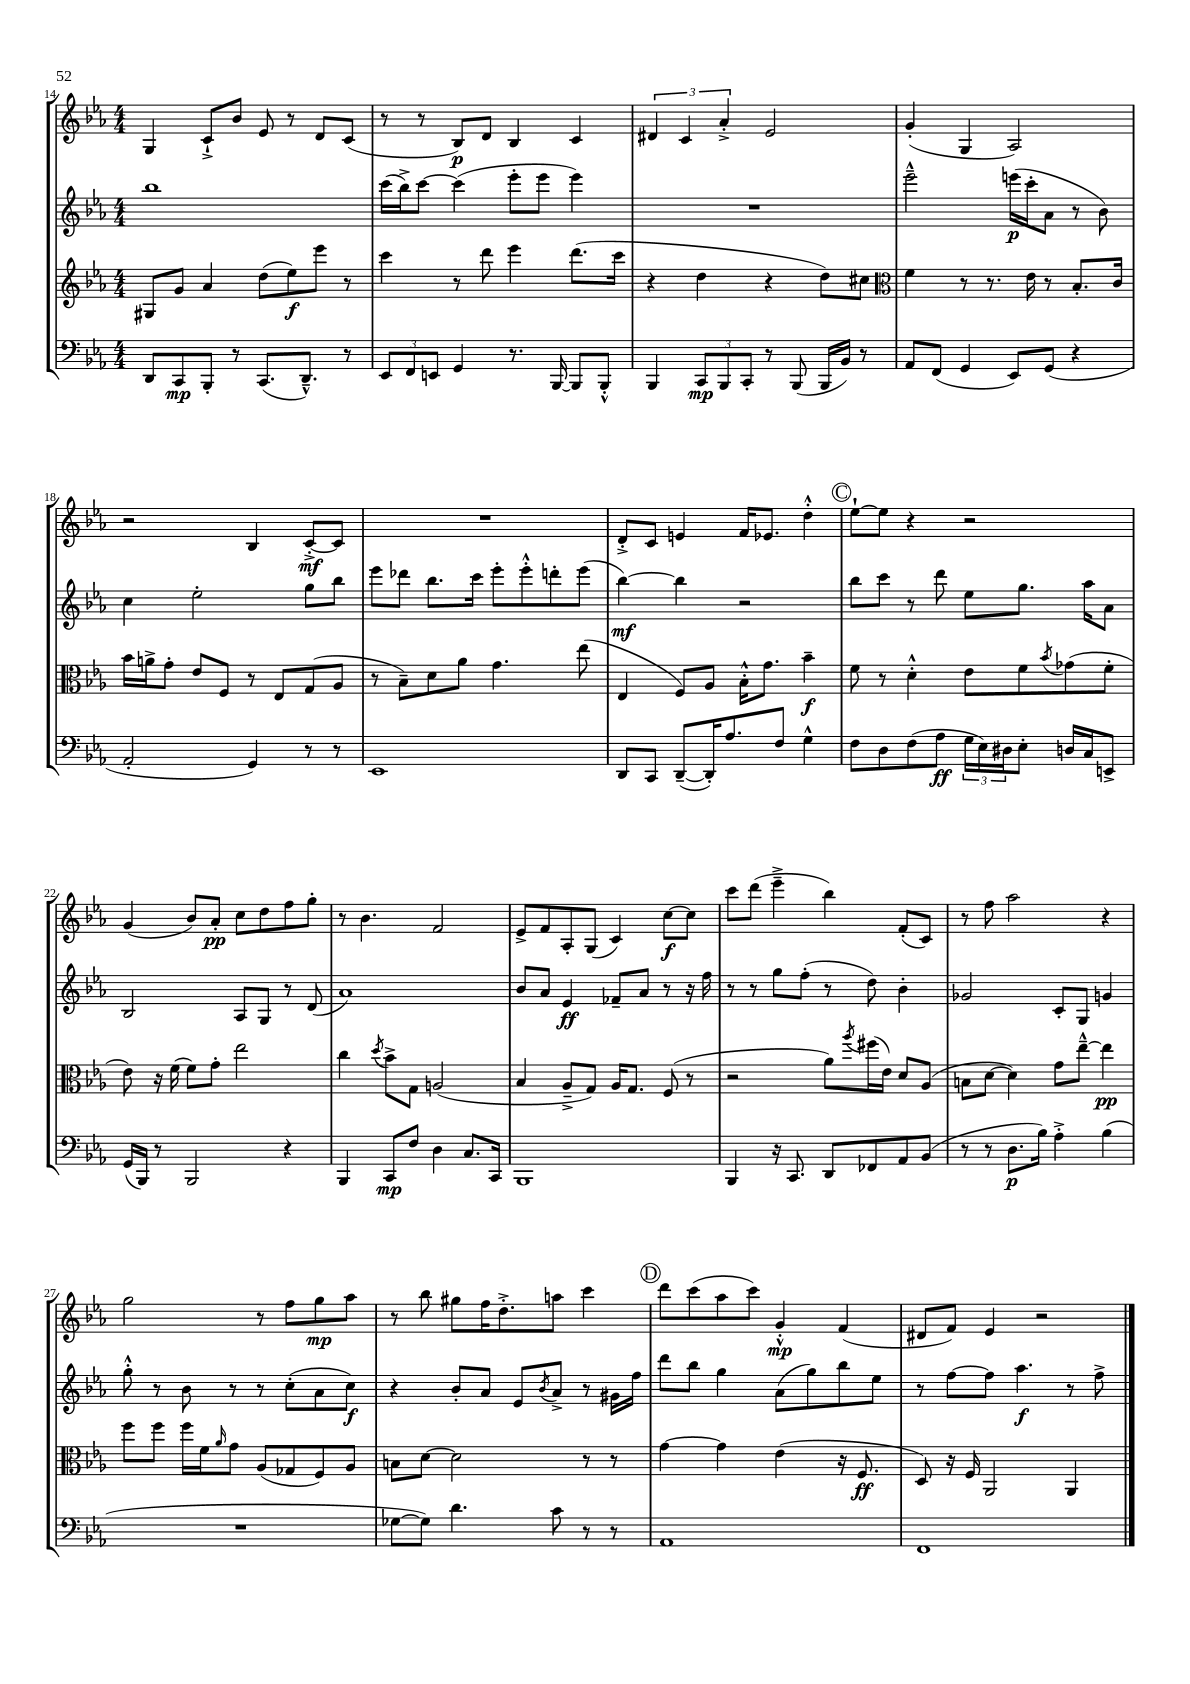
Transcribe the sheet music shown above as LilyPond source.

<<
\new StaffGroup <<
\new Staff = "s0" {
    \clef treble \key ees \major \numericTimeSignature \time 4/4
    g4 c'8-!-> bes'8 ees'8 r8 d'8 c'8( |
    r8 r8 bes8\p) d'8 bes4 c'4 |
    \tuplet 3/2 { dis'4 c'4 aes'4-.-> } ees'2 |
    g'4-.( g4 aes2) |
    r2 bes4 c'8~-.->\mf c'8 |
    R1 |
    d'8-.-> c'8 e'4 f'16 ees'8. d''4-.-^ |
    \mark \markup { \circle "C" } ees''8~-! ees''8 r4 r2 |
    g'4( bes'8) aes'8-.\pp c''8 d''8 f''8 g''8-. |
    r8 bes'4. f'2 |
    ees'8-> f'8 aes8-. g8( c'4) c''8~\f c''8 |
    c'''8 d'''8( ees'''4---> bes''4) f'8-.( c'8) |
    r8 f''8 aes''2 r4 |
    g''2 r8 f''8 g''8\mp aes''8 |
    r8 bes''8 gis''8 f''16 d''8.-.-> a''8 c'''4 |
    \mark \markup { \circle "D" } d'''8 c'''8( aes''8 c'''8) g'4-.-^\mp f'4( |
    dis'8 f'8) ees'4 r2 \bar "|." |
}
\new Staff = "s1" {
    \clef treble \key ees \major \numericTimeSignature \time 4/4
    bes''1 |
    c'''16( bes''16->) c'''8~ c'''4( ees'''8-. ees'''8 ees'''4) |
    R1 |
    ees'''2---^ e'''16\p( c'''16-. aes'8 r8 bes'8) |
    c''4 ees''2-. g''8 bes''8 |
    ees'''8 des'''8 bes''8. c'''16 ees'''8-. ees'''8-.-^ d'''8-. ees'''8( |
    bes''4~\mf) bes''4 r2 |
    \mark \markup { \circle "C" } bes''8 c'''8 r8 d'''8 ees''8 g''8. aes''16 aes'8 |
    bes2 aes8 g8 r8 d'8( |
    aes'1) |
    bes'8 aes'8 ees'4\ff fes'8-- aes'8 r8 r16 f''16 |
    r8 r8 g''8 f''8-.( r8 d''8) bes'4-. |
    ges'2 c'8-. g8 g'4 |
    g''8-.-^ r8 bes'8 r8 r8 c''8-.( aes'8 c''8\f) |
    r4 bes'8-. aes'8 ees'8 \acciaccatura { bes'8 } aes'8-> r8 gis'16 f''16 |
    \mark \markup { \circle "D" } d'''8 bes''8 g''4 aes'8( g''8) bes''8 ees''8 |
    r8 f''8~ f''8 aes''4.\f r8 f''8-> \bar "|." |
}
\new Staff = "s2" {
    \clef treble \key ees \major \numericTimeSignature \time 4/4
    gis8 g'8 aes'4 d''8( ees''8\f) ees'''8 r8 |
    c'''4 r8 d'''8 ees'''4 d'''8.( c'''16 |
    r4 d''4 r4 d''8) cis''8 |
    \clef alto f'4 r8 r8. ees'16 r8 bes8.-. c'16 |
    bes'16 a'16-> g'8-. ees'8 f8 r8 ees8 g8( aes8 |
    r8 bes8--) d'8 aes'8 g'4. ees''8( |
    ees4 f8) aes8 bes16-.-^ g'8. bes'4--\f |
    \mark \markup { \circle "C" } f'8 r8 d'4-.-^ ees'8 f'8 \acciaccatura { bes'8 } ges'8( f'8-. |
    ees'8) r16 f'16( f'8) g'8-. ees''2 |
    c''4 \acciaccatura { d''8 } bes'8-> g8 a2( |
    bes4 aes8---> g8) aes16 g8. f8( r8 |
    r2 aes'8) \acciaccatura { aes''8 } fis''16( ees'16) d'8 aes8( |
    b8 d'8~ d'4) g'8 ees''8~---^ ees''4\pp |
    f''8 f''8 f''16 f'16 \grace { aes'16 } g'8 aes8( ges8 f8) aes8 |
    b8 d'8~ d'2 r8 r8 |
    \mark \markup { \circle "D" } g'4~ g'4 ees'4( r16 f8.\ff |
    d8) r16 f16 aes,2 aes,4 \bar "|." |
}
\new Staff = "s3" {
    \clef bass \key ees \major \numericTimeSignature \time 4/4
    d,8 c,8\mp bes,,8-. r8 c,8.( d,8.---^) r8 |
    \tuplet 3/2 { ees,8 f,8 e,8 } g,4 r8. bes,,16~ bes,,8 bes,,8-.-^ |
    bes,,4 \tuplet 3/2 { c,8\mp bes,,8 c,8-. } r8 bes,,8( bes,,16 bes,16) r8 |
    aes,8 f,8( g,4 ees,8) g,8( r4 |
    aes,2-. g,4) r8 r8 |
    ees,1 |
    d,8 c,8 d,8~--( d,16-.) aes8. f8 g4-^ |
    \mark \markup { \circle "C" } f8 d8 f8( aes8\ff \tuplet 3/2 { g16 ees16) dis16 } ees8-. d16 c16 e,8-> |
    g,16( bes,,16) r8 bes,,2 r4 |
    bes,,4 c,8\mp f8 d4 c8. c,16 |
    bes,,1 |
    bes,,4 r16 c,8. d,8 fes,8 aes,8 bes,8( |
    r8 r8 d8.\p bes16) aes4-.-> bes4( |
    R1 |
    ges8~ ges8) d'4. c'8 r8 r8 |
    \mark \markup { \circle "D" } aes,1 |
    f,1 \bar "|." |
}
>>
>>
\layout { \context { \Score currentBarNumber = #14 } }
